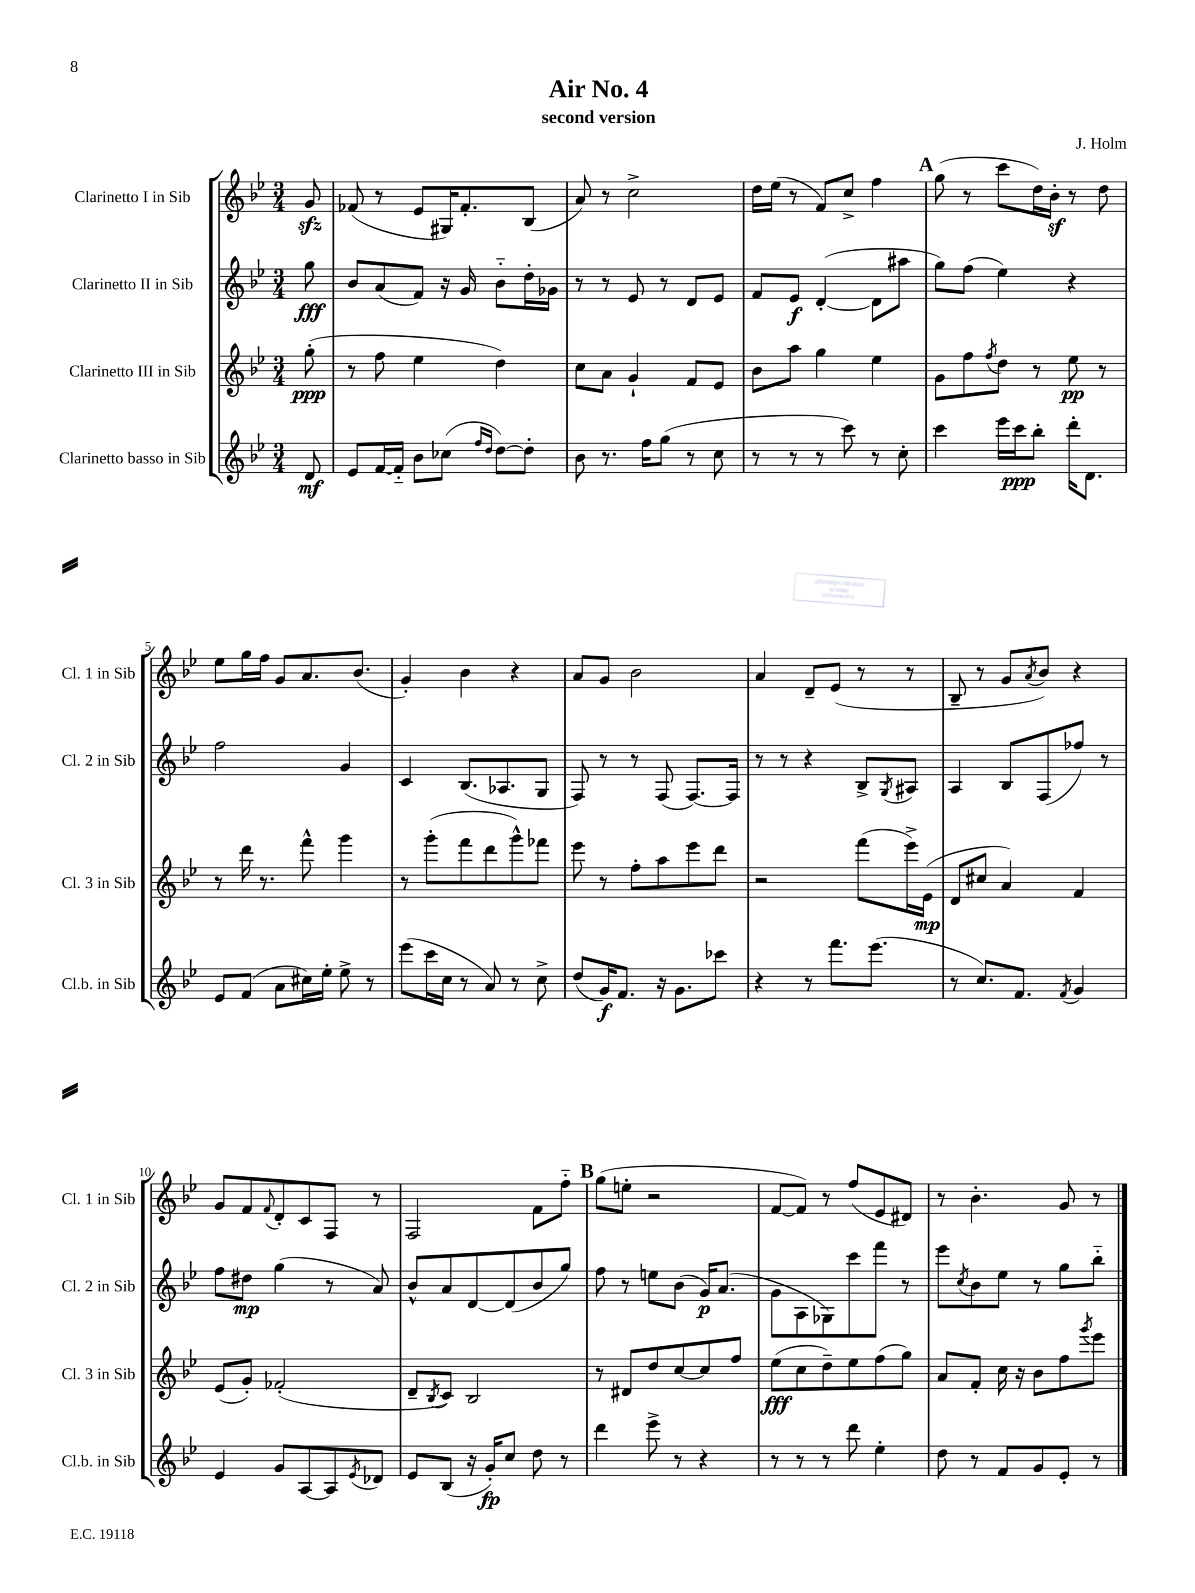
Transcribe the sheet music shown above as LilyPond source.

\header { title = "Air No. 4" composer = "J. Holm" subtitle = "second version" }
<<
\new StaffGroup <<
\new Staff = "s0" \with { instrumentName = "Clarinetto I in Sib" shortInstrumentName = "Cl. 1 in Sib" } {
    \clef treble \key bes \major \numericTimeSignature \time 3/4 \partial 8
    g'8\sfz |
    fes'8( r8 ees'8 gis16) fes'8.-. bes8( |
    a'8) r8 c''2-> |
    d''16 ees''16( r8 f'8) c''8-> f''4 |
    \mark \markup { \bold "A" } g''8( r8 c'''8 d''16) bes'16-.\sf r8 d''8 |
    ees''8 g''16 f''16 g'8 a'8. bes'8.( |
    g'4-.) bes'4 r4 |
    a'8 g'8 bes'2 |
    a'4 d'8-- ees'8( r8 r8 |
    bes8-- r8 g'8 \acciaccatura { a'8 } bes'8) r4 |
    g'8 f'8 \appoggiatura { f'8 } d'8-. c'8 f8 r8 |
    f2 f'8 f''8-_ |
    \mark \markup { \bold "B" } g''8( e''8-. r2 |
    f'8~ f'8) r8 f''8( ees'8 dis'8) |
    r8 bes'4.-. g'8 r8 \bar "|." |
}
\new Staff = "s1" \with { instrumentName = "Clarinetto II in Sib" shortInstrumentName = "Cl. 2 in Sib" } {
    \clef treble \key bes \major \numericTimeSignature \time 3/4 \partial 8
    g''8\fff |
    bes'8 a'8( f'8) r16 g'16 bes'8-_ d''16-. ges'16 |
    r8 r8 ees'8 r8 d'8 ees'8 |
    f'8 ees'8\f d'4~-.( d'8 ais''8 |
    \mark \markup { \bold "A" } g''8) f''8( ees''4) r4 |
    f''2 g'4 |
    c'4 bes8.( aes8. g8 |
    f8) r8 r8 f8( f8.~) f16 |
    r8 r8 r4 bes8-> \acciaccatura { g8 } ais8 |
    a4 bes8 f8( fes''8) r8 |
    f''8 dis''8\mp g''4( r8 a'8) |
    bes'8-^ a'8 d'8~ d'8( bes'8 g''8) |
    \mark \markup { \bold "B" } f''8 r8 e''8 bes'8( g'16\p) a'8.( |
    g'8 a8 ges8) c'''8 f'''8 r8 |
    ees'''8 \acciaccatura { c''8 } bes'8 ees''8 r8 g''8 bes''8-_ \bar "|." |
}
\new Staff = "s2" \with { instrumentName = "Clarinetto III in Sib" shortInstrumentName = "Cl. 3 in Sib" } {
    \clef treble \key bes \major \numericTimeSignature \time 3/4 \partial 8
    g''8-.\ppp( |
    r8 f''8 ees''4 d''4) |
    c''8 a'8 g'4-! f'8 ees'8 |
    bes'8 a''8 g''4 ees''4 |
    \mark \markup { \bold "A" } g'8 f''8 \acciaccatura { f''8 } d''8 r8 ees''8\pp r8 |
    r8 d'''16 r8. f'''8-^ g'''4 |
    r8 g'''8-.( f'''8 d'''8 g'''8-^) fes'''8 |
    ees'''8 r8 f''8-. a''8 ees'''8 d'''8 |
    r2 f'''8( ees'''16->) ees'16\mp( |
    d'8 cis''8 a'4) f'4 |
    ees'8( g'8-.) fes'2-.( |
    d'8-- \acciaccatura { bes8 } c'8) bes2 |
    \mark \markup { \bold "B" } r8 dis'8 d''8 c''8~ c''8 f''8 |
    ees''8\fff( c''8 d''8--) ees''8 f''8( g''8) |
    a'8 f'8-. c''16 r16 bes'8 f''8 \acciaccatura { g'''8 } ees'''8 \bar "|." |
}
\new Staff = "s3" \with { instrumentName = "Clarinetto basso in Sib" shortInstrumentName = "Cl.b. in Sib" } {
    \clef treble \key bes \major \numericTimeSignature \time 3/4 \partial 8
    d'8\mf |
    ees'8 f'16~ f'16-_ bes'8 ces''8( \grace { f''16 d''16 } d''8~) d''8-. |
    bes'8 r8. f''16 g''8( r8 c''8 |
    r8 r8 r8 c'''8) r8 c''8-. |
    \mark \markup { \bold "A" } c'''4 ees'''16 c'''16\ppp bes''8-. d'''16-. d'8. |
    ees'8 f'8( a'8 cis''16) ees''16-. ees''8-> r8 |
    ees'''8( c'''16 c''16 r8 a'8) r8 c''8-> |
    d''8( g'16\f) f'8. r16 g'8. ces'''8 |
    r4 r8 f'''8. ees'''8.( |
    r8 c''8.) f'8. \acciaccatura { f'8 } g'4 |
    ees'4 g'8 a8~ a8 \acciaccatura { ees'8 } des'8 |
    ees'8 bes8( r16 g'16-.\fp) c''8 d''8 r8 |
    \mark \markup { \bold "B" } d'''4 ees'''8-> r8 r4 |
    r8 r8 r8 d'''8 ees''4-. |
    d''8 r8 f'8 g'8 ees'8-. r8 \bar "|." |
}
>>
>>
